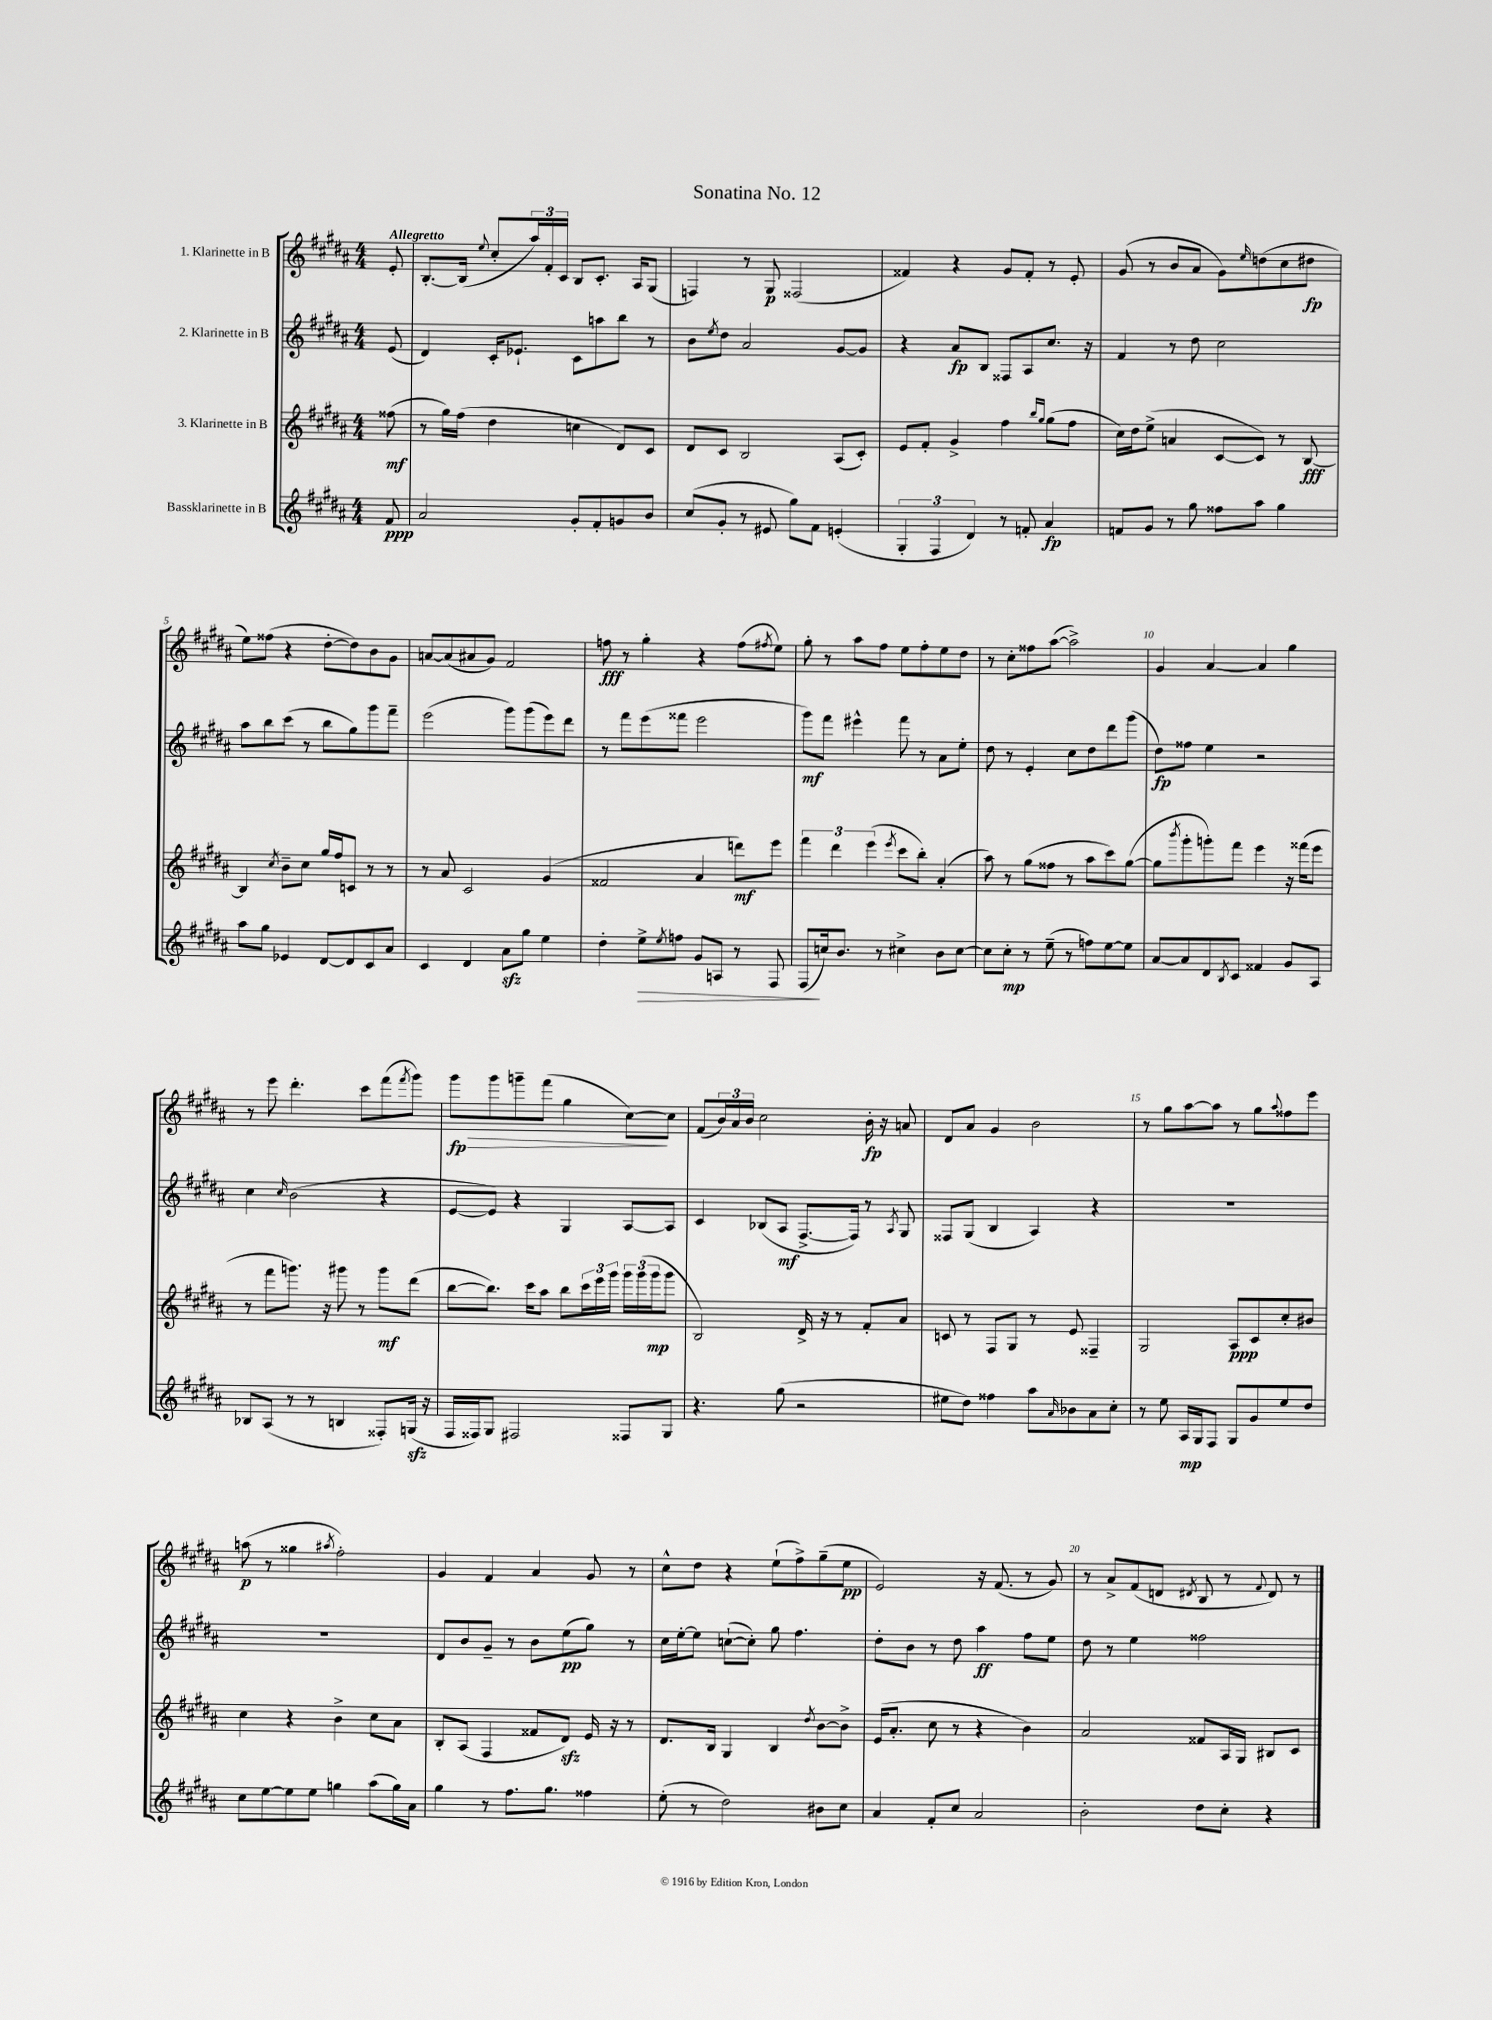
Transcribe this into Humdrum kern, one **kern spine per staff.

**kern	**dynam	**kern	**dynam	**kern	**dynam	**kern	**dynam
*part4	*part4	*part3	*part3	*part2	*part2	*part1	*part1
*staff4	*staff4	*staff3	*staff3	*staff2	*staff2	*staff1	*staff1
*I"Bassklarinette in B	*	*I"3. Klarinette in B	*	*I"2. Klarinette in B	*	*I"1. Klarinette in B	*
*clefG2	*	*clefG2	*	*clefG2	*	*clefG2	*
*k[f#c#g#d#a#]	*	*k[f#c#g#d#a#]	*	*k[f#c#g#d#a#]	*	*k[f#c#g#d#a#]	*
*M4/4	*	*M4/4	*	*M4/4	*	*M4/4	*
=	=	=	=	=	=	=	=
!	!	!	!	!	!	!LO:TX:a:B:t=Allegretto	!
8f#/	ppp	(8ff##X\	mf	(8e/	.	8e'/	.
=1	=1	=1	=1	=1	=1	=1	=1
2a#/	.	8r	.	4d#/)	.	[8.B'/L	.
.	.	16gg#\LL)	.	.	.	.	.
.	.	(16ff#\JJ	.	.	.	(16B/Jk]	.
.	.	.	.	.	.	8qqee/	.
.	.	4dd#\	.	16c#'/KL	.	8cc#'/L	.
.	.	.	.	8.e-X`/J	.	.	.
.	.	.	.	.	.	24aa#/L)	.
.	.	.	.	.	.	24f#'/	.
.	.	.	.	.	.	24c#/JJ	.
8g#'/L	.	4ccn\	.	8c#\L	.	8B/L	.
8f#'/	.	.	.	8aan\	.	8.c#'/J	.
8gn/	.	8d#/L)	.	8bb\J	.	.	.
.	.	.	.	.	.	16A#/KL	.
8b/J	.	8c#/J	.	8r	.	(8G#/J	.
=2	=2	=2	=2	=2	=2	=2	=2
(8cc#/L	.	8d#/L	.	8b\L	.	4Fn/)	.
.	.	.	.	8qee/	.	.	.
8g#'/J	.	8c#/J	.	8dd#\J	.	.	.
8r	.	2B/	.	2a#/	.	8r	.
8e#X/	.	.	.	.	.	8G#/	p
8gg#\L)	.	.	.	.	.	(2F##X/	.
8f#\J	.	.	.	.	.	.	.
(4en'/	.	(8A#/L	.	[8g#/L	.	.	.
.	.	8c#'/J)	.	8g#/J]	.	.	.
=3	=3	=3	=3	=3	=3	=3	=3
6G#'/	.	8e/L	.	4r	.	4f##X/)	.
.	.	8f#'/J	.	.	.	.	.
6F#/	.	.	.	.	.	.	.
.	.	4g#^/	.	8a#/L	fp	4r	.
6d#/)	.	.	.	.	.	.	.
.	.	.	.	8B/J	.	.	.
8r	.	4ff#\	.	8F##X/L	.	8g#/L	.
8fn'/	.	.	.	8A#/	.	8f##'/J	.
.	.	16qqbb/LL	.	.	.	.	.
.	.	16qqgg#/JJ	.	.	.	.	.
4a#/	fp	(8gg#\L	.	8.cc#/J	.	8r	.
.	.	8ff#\J	.	.	.	8e'/	.
.	.	.	.	16r	.	.	.
=4	=4	=4	=4	=4	=4	=4	=4
8fn/L	.	16cc#\LL)	.	4f#/	.	(8g#/	.
.	.	16dd#\J	.	.	.	.	.
8g#/J	.	(8ee^\J	.	.	.	8r	.
8r	.	4an/	.	8r	.	8b/L	.
8gg#\	.	.	.	8dd#\	.	8a#/J	.
8ff##X\L	.	[8c#/L	.	2cc#\	.	8g#\L)	.
.	.	.	.	.	.	16qqee/	.
8aa#\J	.	8c#/J])	.	.	.	(8ddn\	.
4gg#\	.	8r	.	.	.	8cc#\	.
.	.	[8B/	fff	.	.	8dd#X\J	fp
!!LO:LB:g=z
=5	=5	=5	=5	=5	=5	=5	=5
8aa#\L	.	4B/]	.	8aa#\L	.	8ee\L)	.
8gg#\J	.	.	.	8bb\	.	(8ff##X\J	.
.	.	8qcc#/	.	.	.	.	.
4e-X/	.	8b~\L	.	(8ccc#\J	.	4r	.
.	.	8cc#\J	.	8r	.	.	.
[8d#/L	.	16gg#/LL	.	8bb\L	.	[8dd#'\L	.
.	.	16ff#/J	.	.	.	.	.
8d#/]	.	8cn/J	.	8gg#\)	.	8dd#\])	.
8c#/	.	8r	.	8ggg#\	.	8b\	.
8a#/J	.	8r	.	8fff#~\J	.	8g#\J	.
=6	=6	=6	=6	=6	=6	=6	=6
4c#/	.	8r	.	(2eee\	.	[8an/L	.
.	.	8a#/	.	.	.	(8a/]	.
4d#/	.	2c#/	.	.	.	8a#X/	.
.	.	.	.	.	.	8g#/J)	.
8a#zz\L	.	.	.	8ggg#\L)	.	2f#/	.
8gg#\J	.	.	.	(8ggg#\	.	.	.
4ee\	.	(4g#/	.	8eee\)	.	.	.
.	.	.	.	8ddd#\J	.	.	.
=7	=7	=7	=7	=7	=7	=7	=7
4dd#'\	.	2f##X/	.	8r	.	8ffn\	fff
.	.	.	.	8fff#\L	.	8r	.
!	!LO:HP:b	!	!	!	!	!	!
8ee^\L	>	.	.	(8eee\	.	4gg#'\	.
8qee/	.	.	.	.	.	.	.
8ffn\J	.	.	.	8fff##X\J	.	.	.
8g#/L	.	4a#/	.	2eee\	.	4r	.
8An/J	.	.	.	.	.	.	.
8r	.	8dddn\L)	mf	.	.	(8ff\L	.
.	.	.	.	.	.	8qff#X/	.
8F#/	.	8eee\J	.	.	.	8ee\J)	.
=8	=8	=8	=8	=8	=8	=8	=8
(8F#/L	.	6fff#\	.	8ggg#\L)	mf	8gg#'\	.
16ccn/k)	]	.	.	8fff#\J	.	8r	.
.	.	6ddd#\	.	.	.	.	.
8.b/J	.	.	.	.	.	.	.
.	.	.	.	4eee#X^^\	.	8aa#\L	.
.	.	(6eee\	.	.	.	.	.
8r	.	.	.	.	.	8ff#\J	.
.	.	8qeee/	.	.	.	.	.
4cc#X^\	.	8ccc#\L	.	8fff#\	.	8ee\L	.
.	.	8bb'\J)	.	8r	.	8ff#'\	.
8b\L	.	(4a#'/	.	8a#\L	.	8ee\	.
[8cc#\J	.	.	.	8ee'\J	.	8dd#\J	.
=9	=9	=9	=9	=9	=9	=9	=9
8cc#\L]	.	8aa#\)	.	8dd#\	.	8r	.
8cc#'\J	mp	8r	.	8r	.	8cc#'\L	.
8r	.	(8gg#\L	.	4e'/	.	8ff##X\	.
(8ee~\	.	8ff##X\J	.	.	.	([8aa#\J	.
8r	.	8r	.	8cc#\L	.	2aa#^\])	.
8ffn\L)	.	8aa#\L	.	8dd#\	.	.	.
[8ee\	.	8ccc#\)	.	8ddd#\	.	.	.
8ee\J]	.	([8gg#\J	.	(8ggg#\J	.	.	.
=10	=10	=10	=10	=10	=10	=10	=10
[8a#/L	.	8gg#\L]	.	8dd#\L)	fp	4g#/	.
.	.	8qbbb/	.	.	.	.	.
8a#/]	.	8ggg#'\	.	8ff##X\J	.	.	.
8d#/	.	8gggn'\)	.	4ee\	.	[4a#/	.
8qB/	.	.	.	.	.	.	.
8c#/J	.	8fff#\J	.	.	.	.	.
4f##X/	.	4eee\	.	2r	.	4a#/]	.
8g#/L	.	16r	.	.	.	4gg#\	.
.	.	(16fff##X\KL	.	.	.	.	.
8A#/J	.	8eee\J	.	.	.	.	.
!!LO:LB:g=z
=11	=11	=11	=11	=11	=11	=11	=11
8B-X/L	.	8r	.	4cc#\	.	8r	.
(8A#/J	.	8fff#\L	.	.	.	8eee\	.
.	.	.	.	16qqcc#/	.	.	.
8r	.	8.gggn\J)	.	(2b\	.	4.ddd#'\	.
8r	.	.	.	.	.	.	.
.	.	16r	.	.	.	.	.
4Bn/	.	8ggg#X\	.	.	.	.	.
.	.	8r	.	.	.	8ccc#\L	.
8F##X'/L)	.	8ggg#\L	mf	4r	.	(8fff#\	.
.	.	.	.	.	.	8qfff#/	.
(16Gnzz/Jk	.	(8ddd#\J	.	.	.	8ggg#\J)	.
16r	.	.	.	.	.	.	.
=12	=12	=12	=12	=12	=12	=12	=12
!	!	!	!	!	!	!	!LO:HP:b
16F#/LL	.	[8bb\L	.	[8e/L	.	8ggg#\L	> fp
16F##X/J)	.	.	.	.	.	.	.
8G#/J	.	8.bb\J])	.	8e/J])	.	8ggg#\	.
2F#X/	.	.	.	4r	.	8gggn~\	.
.	.	16ccc#\KL	.	.	.	.	.
.	.	8aa#\J	.	.	.	(8fff#\J	.
.	.	8bb\L	.	4G#/	.	4gg#\	.
.	.	24ccc#\L	.	.	.	.	.
.	.	24eee\	.	.	.	.	.
.	.	24ggg#\JJ	.	.	.	.	.
8F##X/L	.	24ggg#\LL	.	[8A#/L	.	[8cc#\L)	.
.	.	(24ggg#\	.	.	.	.	.
.	.	24ggg#\J	mp	.	.	.	.
8G#/J	.	8ggg#\J	.	8A#/J]	.	8cc#\J]	]
=13	=13	=13	=13	=13	=13	=13	=13
4.r	.	2B/)	.	4c#/	.	(8f#/L	.
.	.	.	.	.	.	24b/L)	.
.	.	.	.	.	.	24a#/	.
.	.	.	.	.	.	24b/JJ	.
.	.	.	.	(8B-X/L	.	2cc#\	.
(8gg#\	.	.	.	8A#/J	mf	.	.
2r	.	16d#^/	.	[8.F#^/L	.	.	.
.	.	16r	.	.	.	.	.
.	.	8r	.	.	.	.	.
.	.	.	.	16F#/Jk])	.	.	.
.	.	8f#'/L	.	8r	.	16b'\	fp
.	.	.	.	.	.	16r	.
.	.	.	.	8qA#/	.	.	.
.	.	8a#/J	.	8G#/	.	8an/	.
=14	=14	=14	=14	=14	=14	=14	=14
8ee#X\L	.	8cn/	.	8F##X/L	.	8d#/L	.
8dd#\J)	.	8r	.	(8G#/J	.	8a#/J	.
4ff##X\	.	8F#/L	.	4B/	.	4g#/	.
.	.	8G#/J	.	.	.	.	.
8aa#\L	.	8r	.	4A#/)	.	2b\	.
16qqa#/	.	.	.	.	.	.	.
8b-X\	.	8e/	.	.	.	.	.
8a#\	.	4F##X~/	.	4r	.	.	.
8cc#'\J	.	.	.	.	.	.	.
=15	=15	=15	=15	=15	=15	=15	=15
8r	.	2G#/	.	1r	.	8r	.
8ee\	.	.	.	.	.	8gg#\L	.
16A#/LL	mp	.	.	.	.	[8aa#\	.
16G#/J	.	.	.	.	.	.	.
8F#/J	.	.	.	.	.	8aa#\J]	.
8G#/L	.	8A#/L	ppp	.	.	8r	.
8g#/	.	8c#/	.	.	.	8gg#\L	.
.	.	.	.	.	.	8qqaa#/	.
8ee/	.	8cc#'/	.	.	.	8ff##X\	.
8dd#/J	.	8b#X/J	.	.	.	8eee\J	.
!!LO:LB:g=z
=16	=16	=16	=16	=16	=16	=16	=16
8cc#\L	.	4cc#\	.	1r	.	(8aan\	p
[8ee\	.	.	.	.	.	8r	.
8ee\]	.	4r	.	.	.	4gg##X\	.
8ee\J	.	.	.	.	.	.	.
.	.	.	.	.	.	8qaa#X/	.
4ggn\	.	4b^\	.	.	.	2ff#'\)	.
(8aa#\L	.	8cc#\L	.	.	.	.	.
16gg\L)	.	8a#\J	.	.	.	.	.
16a#\JJ	.	.	.	.	.	.	.
=17	=17	=17	=17	=17	=17	=17	=17
4gg#\	.	8B'/L	.	8d#/L	.	4g#/	.
.	.	(8A#/J	.	8b/	.	.	.
8r	.	4F#/	.	8g#~/J	.	4f#/	.
8.ff#\L	.	.	.	8r	.	.	.
.	.	8f##X/L	.	8b\L	.	4a#/	.
8.gg#\J	.	.	.	.	.	.	.
.	.	8d#zz/J)	.	(8ee\	pp	.	.
4ff##X\	.	16e/	.	8gg#\J)	.	8g#/	.
.	.	16r	.	.	.	.	.
.	.	8r	.	8r	.	8r	.
=18	=18	=18	=18	=18	=18	=18	=18
(8ee'\	.	8.d#/L	.	16cc#\LL	.	8cc#^^\L	.
.	.	.	.	[16ee'\J	.	.	.
8r	.	.	.	8ee\J]	.	8dd#\J	.
.	.	16B/Jk	.	.	.	.	.
2dd#\)	.	4G#/	.	([8ccn`\L	.	4r	.
.	.	.	.	8cc'\J])	.	.	.
.	.	4B/	.	8gg#\	.	(8ee`\L	.
.	.	.	.	4.ff#\	.	8ff#^\)	.
.	.	8qdd#/	.	.	.	.	.
8b#X\L	.	[8b\L	.	.	.	(8gg#~\	.
8cc#\J	.	8b^\J]	.	.	.	8ee\J	pp
=19	=19	=19	=19	=19	=19	=19	=19
4a#/	.	(16e/KL	.	8dd#'\L	.	2e/)	.
.	.	8.a#'/J	.	.	.	.	.
.	.	.	.	8b\J	.	.	.
8f#'/L	.	8cc#\	.	8r	.	.	.
8cc#/J	.	8r	.	8dd#\	.	.	.
2a#/	.	4r	.	4aa#\	ff	16r	.
.	.	.	.	.	.	(8.f#/	.
.	.	4b\)	.	8ff#\L	.	8r	.
.	.	.	.	8ee\J	.	8g#/)	.
=20	=20	=20	=20	=20	=20	=20	=20
2b'\	.	2a#/	.	8dd#\	.	8r	.
.	.	.	.	8r	.	8a#^/L	.
.	.	.	.	4ee\	.	(8f#/	.
.	.	.	.	.	.	8dn/J	.
.	.	.	.	.	.	8qd#X/	.
8dd#\L	.	8f##X/L	.	2ff##X\	.	8B/	.
8cc#'\J	.	16A#/L	.	.	.	8r	.
.	.	16G#/JJ	.	.	.	.	.
.	.	.	.	.	.	8qqf#/	.
4r	.	8B#X/L	.	.	.	8d#/)	.
.	.	8c#/J	.	.	.	8r	.
==	==	==	==	==	==	==	==
*-	*-	*-	*-	*-	*-	*-	*-
